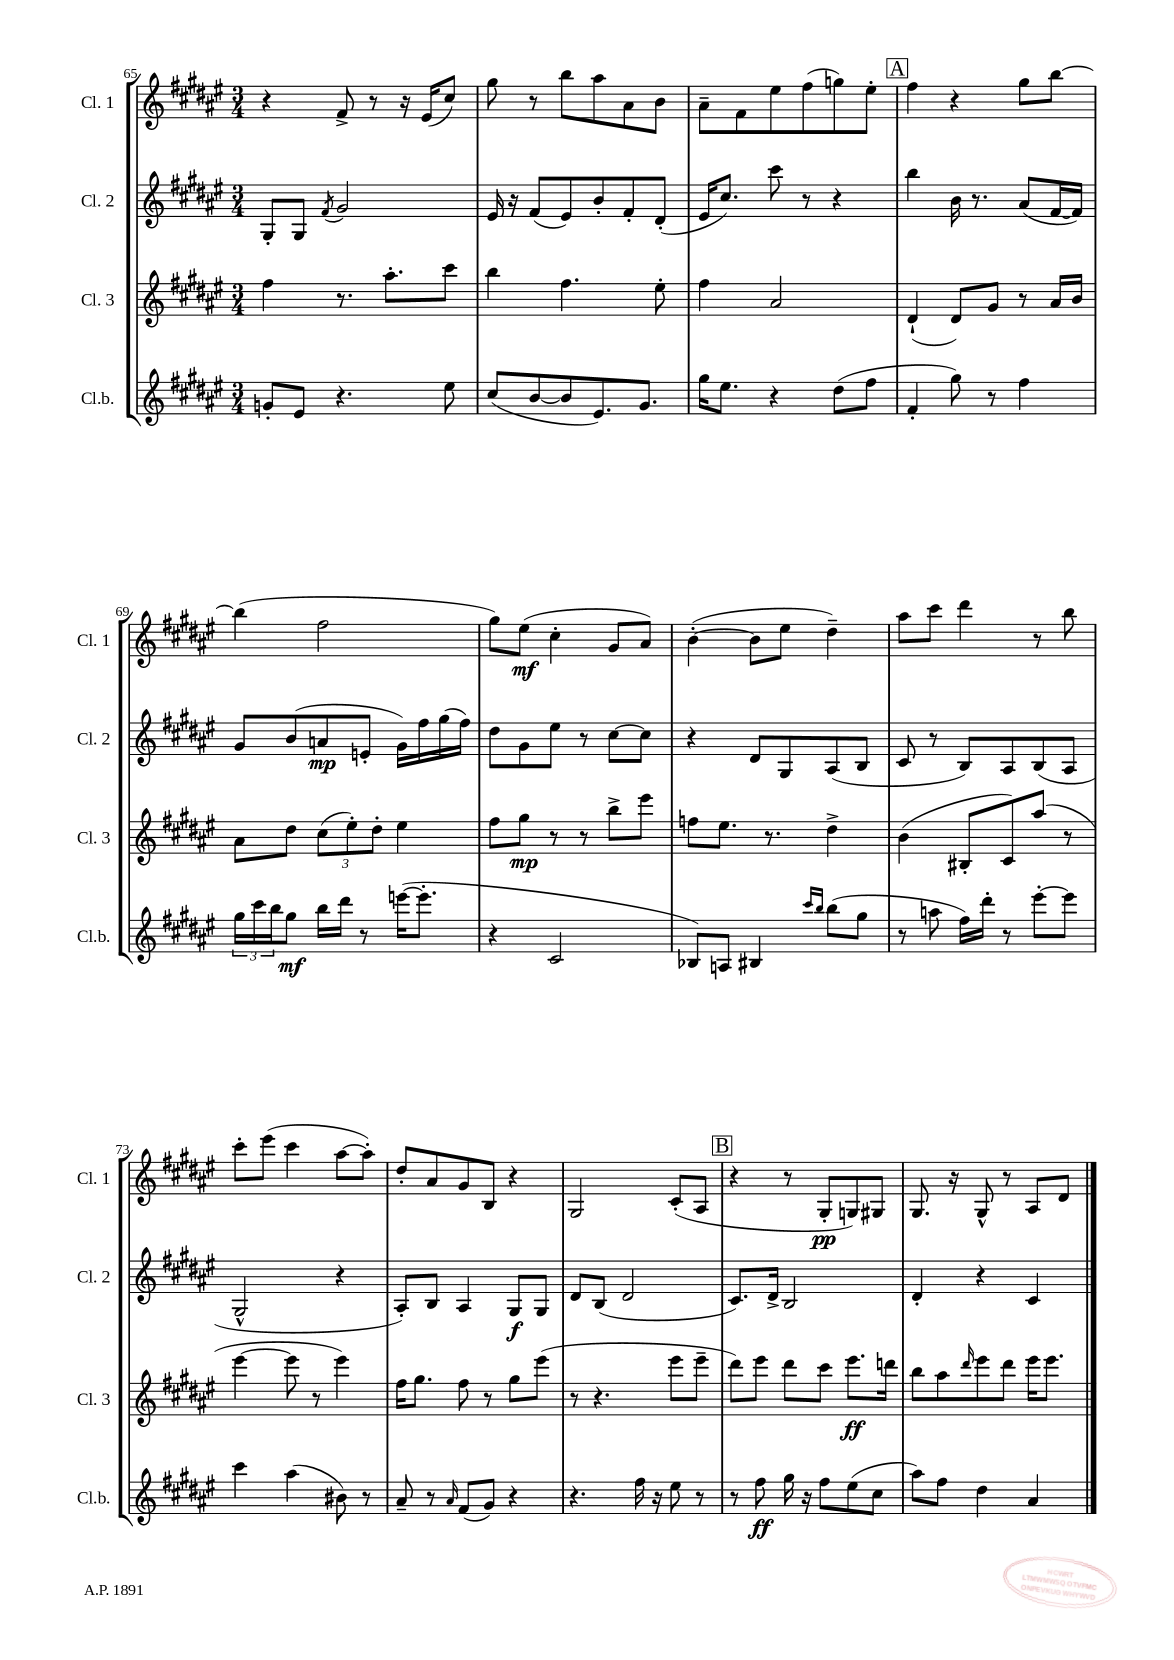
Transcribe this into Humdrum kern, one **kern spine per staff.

**kern	**kern	**kern	**kern
*staff4	*staff3	*staff2	*staff1
*clefG2	*clefG2	*clefG2	*clefG2
*k[f#c#g#d#a#e#]	*k[f#c#g#d#a#e#]	*k[f#c#g#d#a#e#]	*k[f#c#g#d#a#e#]
*M3/4	*M3/4	*M3/4	*M3/4
8g'	4ff#	8G#'	4r
8e#	.	8G#	.
.	.	8qf#	.
4.r	8.r	2g#	8f#^
.	.	.	8r
.	8.aa#'	.	.
.	.	.	16r
.	.	.	(16e#
8ee#	8ccc#	.	8cc#)
=	=	=	=
(8cc#	4bb	16e#	8gg#
.	.	16r	.
[8b	.	(8f#	8r
8b]	4.ff#	8e#)	8bb
8.e#)	.	8b'	8aa#
.	.	8f#'	8a#
8.g#	.	.	.
.	8ee#'	(8d#'	8b
=	=	=	=
16gg#	4ff#	16e#	8a#~
8.ee#	.	8.cc#)	.
.	.	.	8f#
4r	2a#	8ccc#	8ee#
.	.	8r	(8ff#
(8dd#	.	4r	8gg)
8ff#	.	.	8ee#'
=	=	=	=
4f#'	(4d#`	4bb	4ff#
8gg#)	8d#)	16b	4r
.	.	8.r	.
8r	8g#	.	.
4ff#	8r	(8a#	8gg#
.	16a#	[16f#	[8bb
.	16b	16f#])	.
=	=	=	=
24gg#	8a#	8g#	(4bb]
24ccc#	.	.	.
24bb	.	.	.
8gg#	8dd#	(8b	.
16bb	(12cc#	8a	2ff#
16ddd#	.	.	.
.	12ee#')	.	.
8r	.	8e'	.
.	12dd#'	.	.
([16eee	4ee#	16g#)	.
8.eee']	.	16ff#	.
.	.	(16gg#	.
.	.	16ff#)	.
=	=	=	=
4r	8ff#	8dd#	8gg#)
.	8gg#	8g#	(8ee#
2c#	8r	8ee#	4cc#'
.	8r	8r	.
.	8bb^	[8cc#	8g#
.	8eee#	8cc#]	8a#)
=	=	=	=
8B-)	8ff	4r	([4b'
8A	8.ee#	.	.
4B#	.	8d#	8b]
.	8.r	.	.
.	.	8G#	8ee#
16qqccc#	.	.	.
16qqbb	.	.	.
(8bb	4dd#^	(8A#	4dd#~)
8gg#	.	8B	.
=	=	=	=
8r	(4b	8c#	8aa#
8aa	.	8r	8ccc#
16ff#)	8B#'	8B)	4ddd#
16ddd#'	.	.	.
8r	8c#)	8A#	.
[8eee#'	(8aa#	(8B	8r
8eee#]	8r	8A#	8bb
=	=	=	=
4ccc#	[4eee#	2G#^^	8ccc#'
.	.	.	(8eee#
(4aa#	8eee#]	.	4ccc#
.	8r	.	.
8b#)	4eee#)	4r	[8aa#
8r	.	.	8aa#'])
=	=	=	=
8a#~	16ff#	8A#')	8dd#'
.	8.gg#	.	.
8r	.	8B	8a#
16qqa#	.	.	.
(8f#	8ff#	4A#	8g#
8g#)	8r	.	8B
4r	8gg#	8G#	4r
.	(8eee#	8G#	.
=	=	=	=
4.r	8r	8d#	2G#
.	4.r	(8B	.
.	.	2d#	.
16ff#	.	.	.
16r	.	.	.
8ee#	8eee#	.	(8c#'
8r	8eee#~	.	8A#
=	=	=	=
8r	8ddd#)	8.c#)	4r
8ff#	8eee#	.	.
.	.	16d#^	.
16gg#	8ddd#	2B	8r
16r	.	.	.
8ff#	8ccc#	.	8G#'
(8ee#	8.eee#	.	8G)
8cc#	.	.	8G#
.	16ddd	.	.
=	=	=	=
8aa#)	8bb	4d#'	8.G#
8ff#	8aa#	.	.
.	.	.	16r
.	16qqddd#	.	.
4dd#	8eee#	4r	8G#^^
.	8ddd#	.	8r
4a#	16eee#	4c#	8A#
.	8.eee#	.	.
.	.	.	8d#
==	==	==	==
*-	*-	*-	*-
